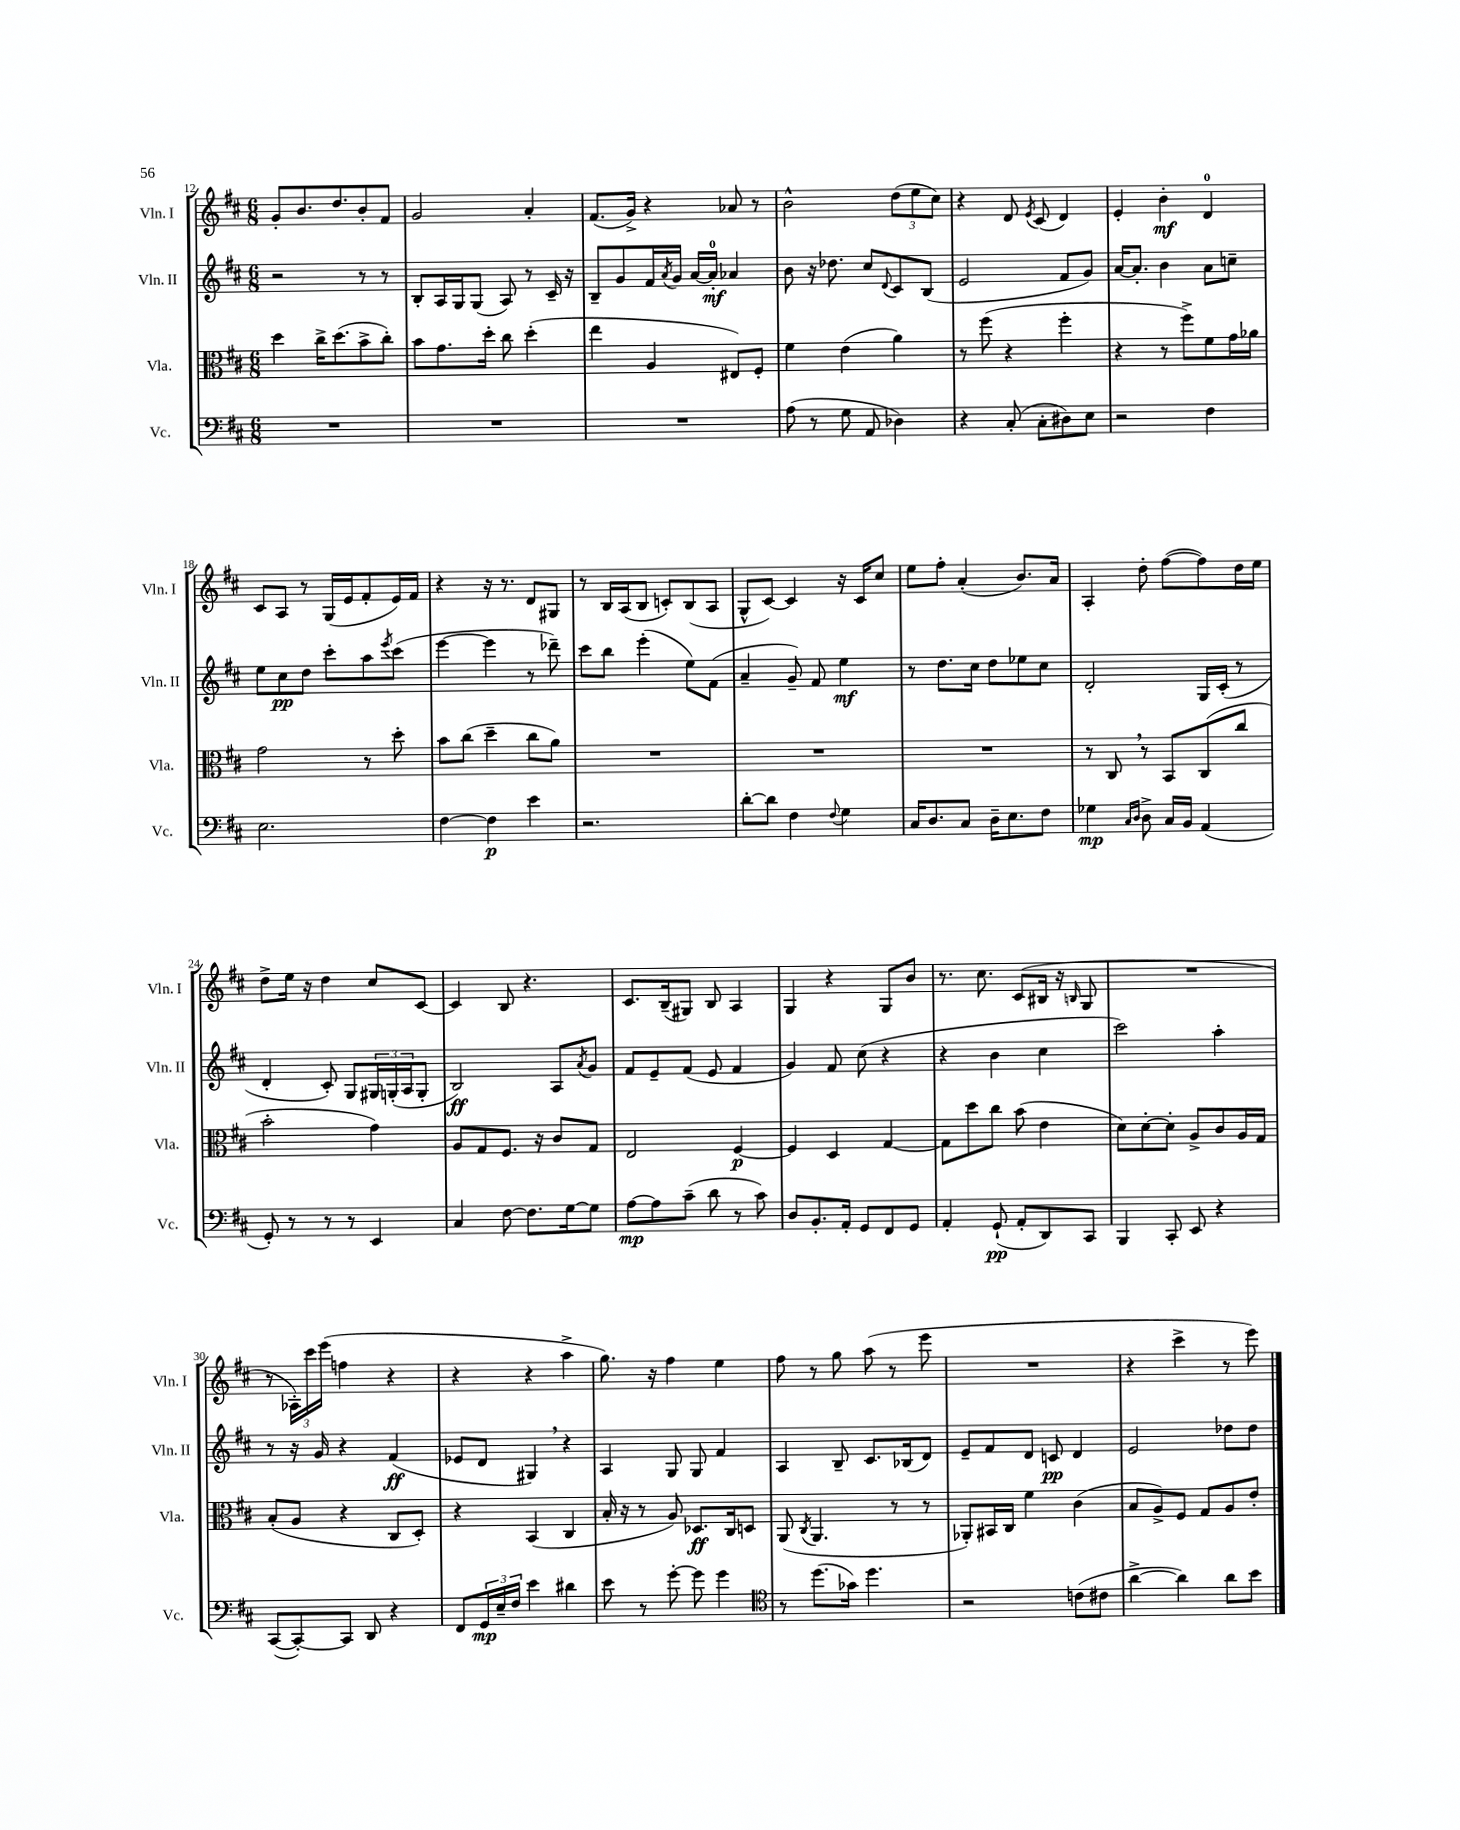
<<
\new StaffGroup <<
\new Staff = "s0" \with { instrumentName = "Vln. I" shortInstrumentName = "Vln. I" } {
    \clef treble \key d \major \numericTimeSignature \time 6/8
    g'8-. b'8. d''8. b'8-. fis'8 |
    g'2 a'4-. |
    fis'8.( g'16->) r4 aes'8 r8 |
    b'2-^ \tuplet 3/2 { d''8( e''8 cis''8) } |
    r4 d'8 \acciaccatura { e'8 } cis'8( d'4) |
    e'4-. b'4-.\mf d'4-0 |
    cis'8 a8 r8 g16( e'16 fis'8-. e'16) fis'16 |
    r4 r16 r8. d'8 gis8 |
    r8 b16 a16( b8 c'8-.) b8( a8 |
    g8-^ cis'8~) cis'4 r16 cis'16 cis''8 |
    e''8 fis''8-. a'4-.( b'8.) a'16 |
    a4-. d''8-. fis''8~( fis''8) d''16 e''16 |
    d''8-> e''16 r16 d''4 cis''8 cis'8~ |
    cis'4 b8 r4. |
    cis'8. b16--( gis8) b8 a4 |
    g4 r4 g8 b'8 |
    r8. cis''8. cis'8( bis16 r16 \grace { b16 } g8 |
    R2. |
    r8 \tuplet 3/2 { aes16-.) cis'''16 e'''16( } f''4 r4 |
    r4 r4 a''4-> |
    g''8.) r16 fis''4 e''4 |
    fis''8 r8 g''8 a''8( r8 e'''8 |
    R2. |
    r4 cis'''4-> r8 e'''8) \bar "|." |
}
\new Staff = "s1" \with { instrumentName = "Vln. II" shortInstrumentName = "Vln. II" } {
    \clef treble \key d \major \numericTimeSignature \time 6/8
    r2 r8 r8 |
    b8-. a16 g16 g8( a8) r8 cis'16-- r16 |
    b8-- g'8 fis'16 \acciaccatura { a'8 } g'16 a'16~ a'16-0-.\mf aes'4 |
    b'8 r16 des''8. cis''8 \appoggiatura { d'8 } cis'8 b8( |
    e'2 fis'8 g'8) |
    a'16~ a'8.-. b'4 a'8 c''8-- |
    e''8 cis''8\pp d''8 cis'''8-. a''8 \acciaccatura { e'''8 } cis'''8( |
    e'''4~ e'''4 r8 des'''8--) |
    cis'''8 b''8 e'''4-.( e''8) fis'8( |
    a'4-- g'8--) fis'8 e''4\mf |
    r8 d''8. cis''16 d''8 ees''8 cis''8 |
    d'2-. g16 cis'16-.( r8 |
    d'4-. cis'8-.) g8 \tuplet 3/2 { gis16 g16-.( a16 } g8-. |
    b2\ff) a8 \acciaccatura { a'8 } g'8 |
    fis'8 e'8-- fis'8( e'8 fis'4 |
    g'4) fis'8 cis''8( r4 |
    r4 b'4 cis''4 |
    cis'''2) a''4-. |
    r8 r16 g'16 r4 fis'4\ff( |
    ees'8 d'8 gis4) \breathe r4 |
    a4 g8 g8 fis'4 |
    a4 b8-- cis'8. bes16( d'8) |
    e'8-- fis'8 d'8 c'8\pp d'4 |
    e'2 des''8 des''8 \bar "|." |
}
\new Staff = "s2" \with { instrumentName = "Vla." shortInstrumentName = "Vla." } {
    \clef alto \key d \major \numericTimeSignature \time 6/8
    d''4 cis''16-> d''8.( b'8-> cis''8-.) |
    b'8 g'8. d''16-. cis''8 d''4-.( |
    e''4 a4 eis8) fis8-. |
    fis'4 e'4( a'4) |
    r8 fis''8( r4 fis''4-. |
    r4 r8 fis''8->) fis'8 g'16 aes'16 |
    g'2 r8 d''8-. |
    b'8 cis''8( d''4-- cis''8 a'8) |
    R2. |
    R2. |
    R2. |
    r8 cis8 \breathe r8 b,8 cis8( cis''8 |
    b'2-. g'4) |
    a8 g8 fis8. r16 cis'8 g8 |
    e2 fis4~\p |
    fis4 d4 g4~ |
    g8 d''8 cis''8 b'8( e'4 |
    d'8) d'8~-. d'8-. a8-> cis'8 a16 g16 |
    b8-.( a8 r4 cis8 d8-.) |
    r4 b,4( cis4 |
    b16-. r16 r8 a8) des8.\ff cis16 d8 |
    a,8( \acciaccatura { cis8 } a,4. r8 r8 |
    aes,8-.) bis,16 cis16 fis'4 cis'4( |
    b8 a8->) fis8 g8 a8 e'8-. \bar "|." |
}
\new Staff = "s3" \with { instrumentName = "Vc." shortInstrumentName = "Vc." } {
    \clef bass \key d \major \numericTimeSignature \time 6/8
    R2. |
    R2. |
    R2. |
    a8( r8 g8 a,8 des4) |
    r4 cis8-.( cis8-. dis8) e8 |
    r2 fis4 |
    e2. |
    fis4~ fis4\p e'4 |
    r2. |
    d'8~-. d'8 fis4 \appoggiatura { fis8 } g4 |
    cis16 d8. cis8 d16-- e8. fis8 |
    ges4\mp \grace { cis16 d16 } d8-> cis16 b,16 a,4( |
    g,8-.) r8 r8 r8 e,4 |
    cis4 fis8~ fis8. g16~ g8 |
    a8~\mp a8 cis'8--( d'8 r8 cis'8) |
    d8 b,8.-. a,16-. g,8 fis,8 g,8 |
    a,4-. g,8-!\pp( a,8-. d,8) cis,8 |
    b,,4 cis,8-. e,8 r4 |
    cis,8~( cis,8~-.) cis,8 d,8 r4 |
    fis,8 \tuplet 3/2 { g,16\mp e16-- fis16 } e'4 dis'4 |
    e'8 r8 g'8~-. g'8 g'4 |
    \clef tenor r8 d''8.( ges'16) d''4. |
    r2 c'8( cis'8 |
    a'4~-> a'4) a'8 b'8 \bar "|." |
}
>>
>>
\layout { \context { \Score currentBarNumber = #12 } }
